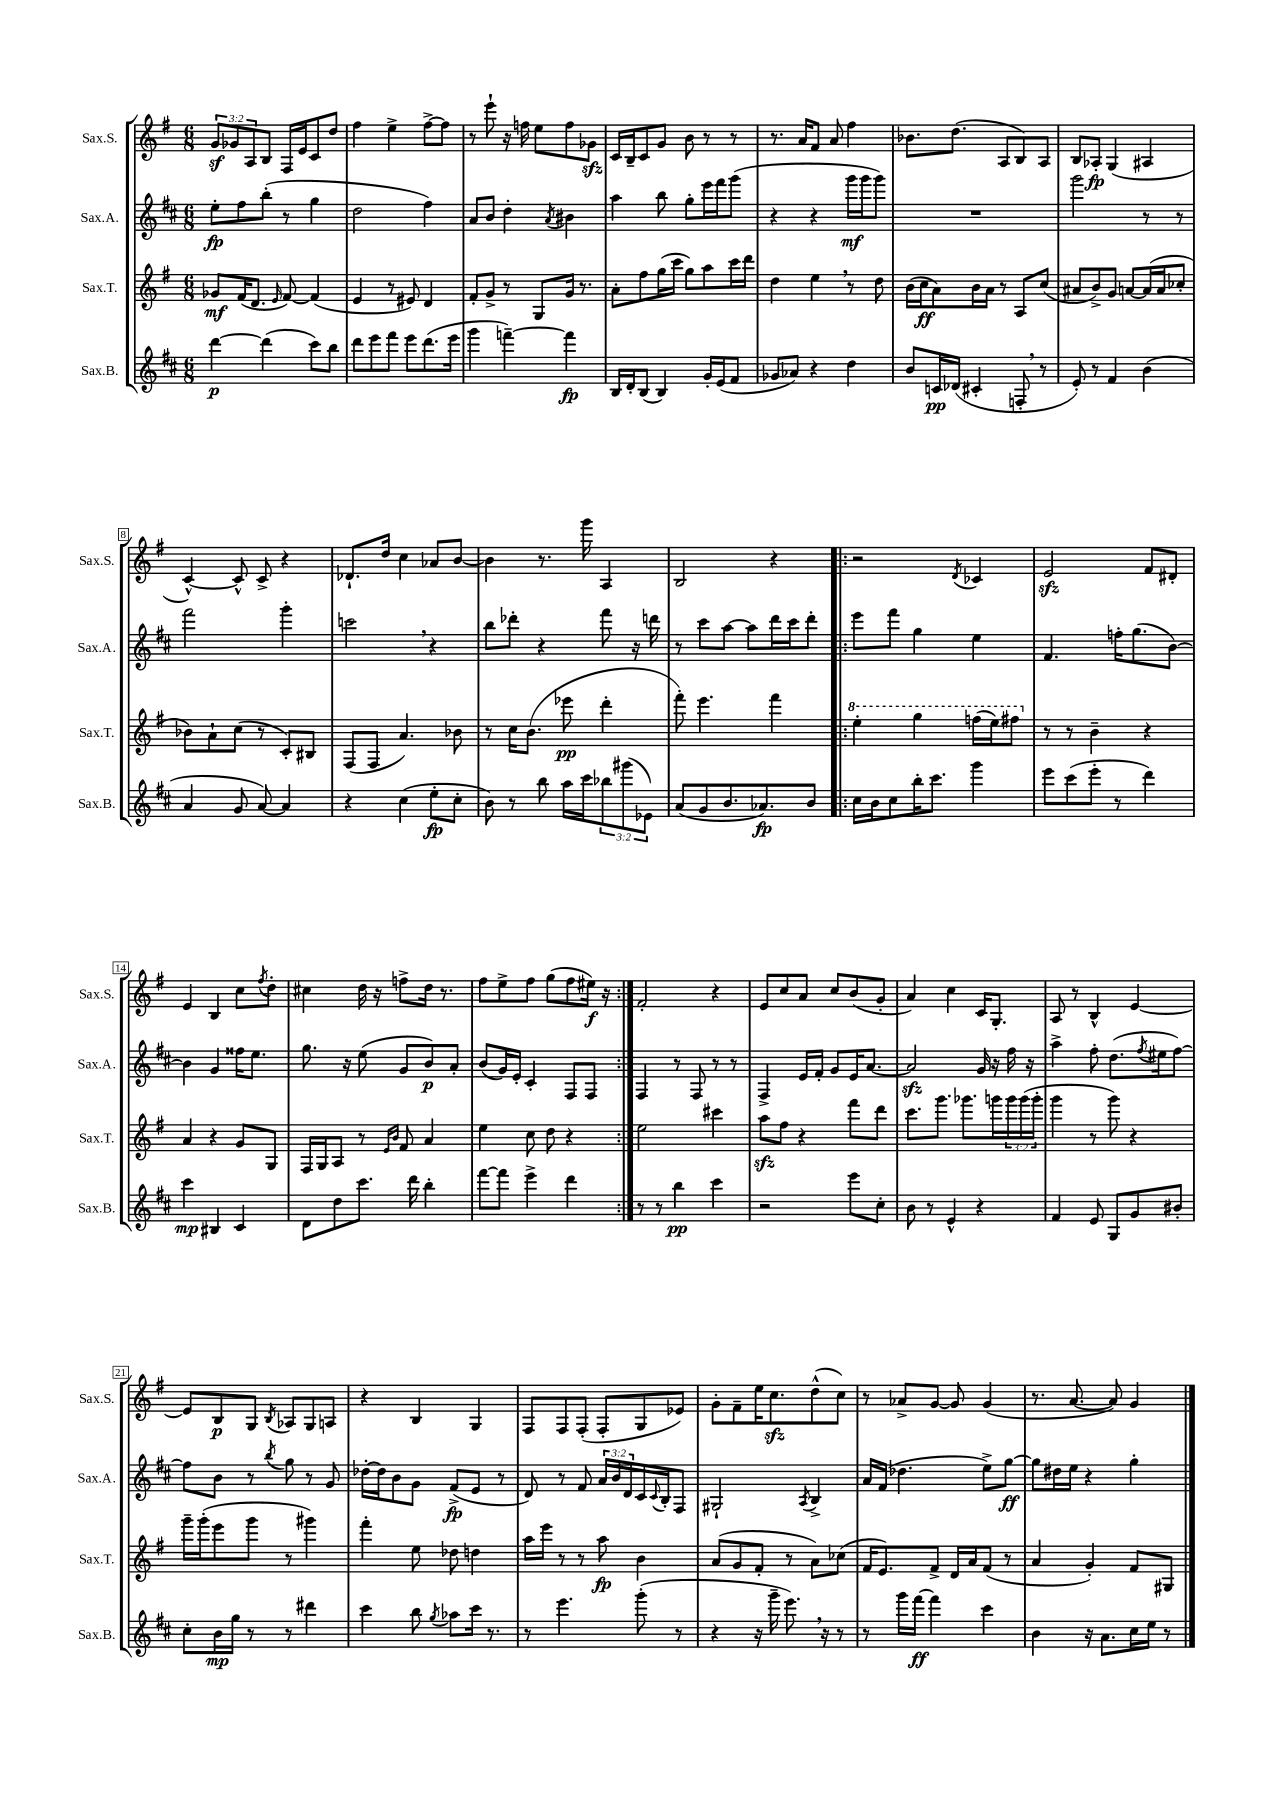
<<
\new StaffGroup <<
\new Staff = "s0" \with { instrumentName = "Sax.S." shortInstrumentName = "Sax.S." } {
    \clef treble \key g \major \numericTimeSignature \time 6/8 \override Staff.TupletNumber.text = #tuplet-number::calc-fraction-text
    \tuplet 3/2 { g'8\sf ges'8 a8 } b8 fis16 e'16 c'8 d''8 |
    fis''4 e''4-> fis''8~-> fis''8 |
    r8 e'''8-! r16 f''16 e''8 f''8 ges'8\sfz |
    c'16 b16-- c'8 g'8 b'8 r8 r8 |
    r8. a'16 fis'8 a'8 fis''4 |
    bes'8. d''8.( a8 b8) a8 |
    b8 aes8-.\fp g4( ais4 |
    c'4~-^) c'8-^ c'8-> r4 |
    des'8.-! d''16 c''4 aes'8 b'8~ |
    b'4 r8. g'''16 a4 |
    b2 r4 |
    \repeat volta 2 { r2 \acciaccatura { d'8 } ces'4 |
    e'2\sfz fis'8 dis'8-. |
    e'4 b4 c''8 \acciaccatura { fis''8 } d''8-. |
    cis''4 d''16 r16 f''8-> d''16 r8. |
    fis''8 e''8-> fis''8 g''8( fis''8 eis''16\f) r16 | }
    fis'2-. r4 |
    e'8 c''8 a'8 c''8 b'8( g'8-. |
    a'4) c''4 c'16 g8.-. |
    a8 r8 b4-^ e'4~ |
    e'8 b8\p g8 \acciaccatura { b8 } aes8 g8 a8 |
    r4 b4 g4 |
    fis8 fis8 fis8-.( fis8-. g8 ees'8) |
    g'8-. fis'8-- e''16 c''8.\sfz d''8-^( c''8) |
    r8 aes'8-> g'8~ g'8 g'4( |
    r8. a'8.~ a'8) g'4 \bar "|." |
}
\new Staff = "s1" \with { instrumentName = "Sax.A." shortInstrumentName = "Sax.A." } {
    \clef treble \key d \major \numericTimeSignature \time 6/8 \override Staff.TupletNumber.text = #tuplet-number::calc-fraction-text
    e''8-.\fp fis''8 b''8-.( r8 g''4 |
    d''2 fis''4) |
    a'8 b'8 d''4-. \acciaccatura { a'8 } bis'4 |
    a''4 b''8 g''8-. e'''16 fis'''16 g'''8( |
    r4 r4 g'''16\mf g'''16 g'''8) |
    R2. |
    g'''2 r8 r8 |
    fis'''2 g'''4-. |
    c'''2 \breathe r4 |
    b''8 des'''8-. r4 fis'''8 r16 d'''16 |
    r8 cis'''8 a''8~ a''8 d'''16 cis'''16 d'''8-. |
    \repeat volta 2 { e'''8 fis'''8 g''4 e''4 |
    fis'4. f''16-. g''8.( b'8~) |
    b'4 g'4 fisis''16 e''8. |
    g''8. r16 e''8( g'8 b'8\p) a'8-. |
    b'8( g'16) e'16-. cis'4-. fis8 fis8 | }
    fis4 r8 fis8 r8 r8 |
    fis4-> e'16 fis'16-. g'8 e'16 a'8.~ |
    a'2\sfz g'16 r16 fis''16 r16 |
    a''4-> fis''8-. d''8.( \acciaccatura { fis''8 } eis''16 fis''8~) |
    fis''8 b'8 r8 \acciaccatura { b''8 } g''8 r8 g'8 |
    des''16~-. des''16 b'8 g'8 fis'8->\fp( e'8 r8 |
    d'8) r8 fis'8 \tuplet 3/2 { a'16 b'16 d'16 } cis'16 \appoggiatura { cis'8 } b16-. fis8 |
    gis2-! \acciaccatura { a8 } b4-> |
    a'16 fis'16( des''4. e''8->) g''8~\ff |
    g''8 dis''16 e''16 r4 g''4-. \bar "|." |
}
\new Staff = "s2" \with { instrumentName = "Sax.T." shortInstrumentName = "Sax.T." } {
    \clef treble \key g \major \numericTimeSignature \time 6/8 \override Staff.TupletNumber.text = #tuplet-number::calc-fraction-text
    ges'8\mf fis'16( d'8. \grace { e'16 } fis'8~) fis'4( |
    e'4 r8 eis'8) d'4 |
    fis'8-. g'8-> r8 g8 g'16 r8. |
    a'8-. fis''8 g''16( c'''16 g''8) a''8 c'''16 d'''16 |
    d''4 e''4 \breathe r8 d''8 |
    b'16( c''16\ff a'8) b'16 a'16 r8 a8 c''8( |
    ais'8 b'8->) g'8 a'8~ a'16( a'16 ces''8-. |
    bes'8) a'8-! c''8( r8 c'8-.) bis8 |
    fis8( fis8 a'4.) bes'8 |
    r8 c''16 b'8.( ees'''8\pp d'''4-. |
    fis'''8-.) e'''4. fis'''4 |
    \repeat volta 2 { \ottava #1 e'''4-. g'''4 f'''16( e'''16) fis'''8 \ottava #0 |
    r8 r8 b'4-- r4 |
    a'4 r4 g'8 g8 |
    fis16 g16 a8 r8 \grace { e'16 b'16 } fis'8 a'4 |
    e''4 c''8 d''8 r4 | }
    e''2 cis'''4 |
    a''8\sfz fis''8 r4 fis'''8 d'''8 |
    c'''8. g'''8. ges'''8. g'''16 \tuplet 3/2 { g'''16 g'''16( g'''16-. } |
    g'''4 r8 g'''8) r4 |
    g'''16-- g'''16-.( e'''8 g'''8 r8 gis'''4) |
    fis'''4-. e''8 des''8 d''4 |
    a''16 e'''16 r8 r8 a''8\fp b'4 |
    a'8( g'8 fis'8-. r8 a'8) ces''8( |
    fis'16 e'8.) fis'8-> d'16 a'16 fis'8( r8 |
    a'4 g'4-.) fis'8 gis8 \bar "|." |
}
\new Staff = "s3" \with { instrumentName = "Sax.B." shortInstrumentName = "Sax.B." } {
    \clef treble \key d \major \numericTimeSignature \time 6/8 \override Staff.TupletNumber.text = #tuplet-number::calc-fraction-text
    d'''4~\p d'''4( cis'''8) b''8 |
    d'''8 e'''8 fis'''8 e'''8 d'''8.( e'''16 |
    g'''4 f'''4~--) f'''4\fp |
    b16 d'16-. b8( b4) g'16-. e'16( fis'8 |
    ges'8 aes'8) r4 d''4 |
    b'8 c'16\pp des'16( cis'4-. f8-. \breathe r8 |
    e'8-.) r8 fis'4 b'4( |
    a'4 g'8 a'8~) a'4 |
    r4 cis''4( e''8-.\fp cis''8-. |
    b'8) r8 b''8 a''16 cis'''16 \tuplet 3/2 { bes''8 gis'''8( ees'8) } |
    a'8( g'8 b'8. aes'8.\fp) b'8 |
    \repeat volta 2 { cis''16 b'16 cis''8 b''16-. cis'''8. g'''4 |
    e'''8 cis'''8( e'''8-. r8 d'''4) |
    cis'''4\mp bis4 cis'4 |
    d'8 d''8 cis'''8. d'''16 b''4-. |
    fis'''8~ fis'''8 e'''4-> d'''4 | }
    r8 r8 b''4\pp cis'''4 |
    r2 e'''8 cis''8-. |
    b'8 r8 e'4-^ r4 |
    fis'4 e'8 g8 g'8 bis'8-. |
    cis''8-. b'16\mp g''16 r8 r8 dis'''4 |
    cis'''4 b''8 \acciaccatura { g''8 } aes''8 cis'''16 r8. |
    r8 e'''4. g'''8-.( r8 |
    r4 r16 g'''16-- e'''8.) \breathe r16 r8 |
    r8 g'''16 fis'''16~\ff fis'''4 cis'''4 |
    b'4 r16 a'8. cis''16 e''16 r8 \bar "|." |
}
>>
>>
\layout { \context { \Score \override BarNumber.stencil = #(make-stencil-boxer 0.1 0.3 ly:text-interface::print) } }
